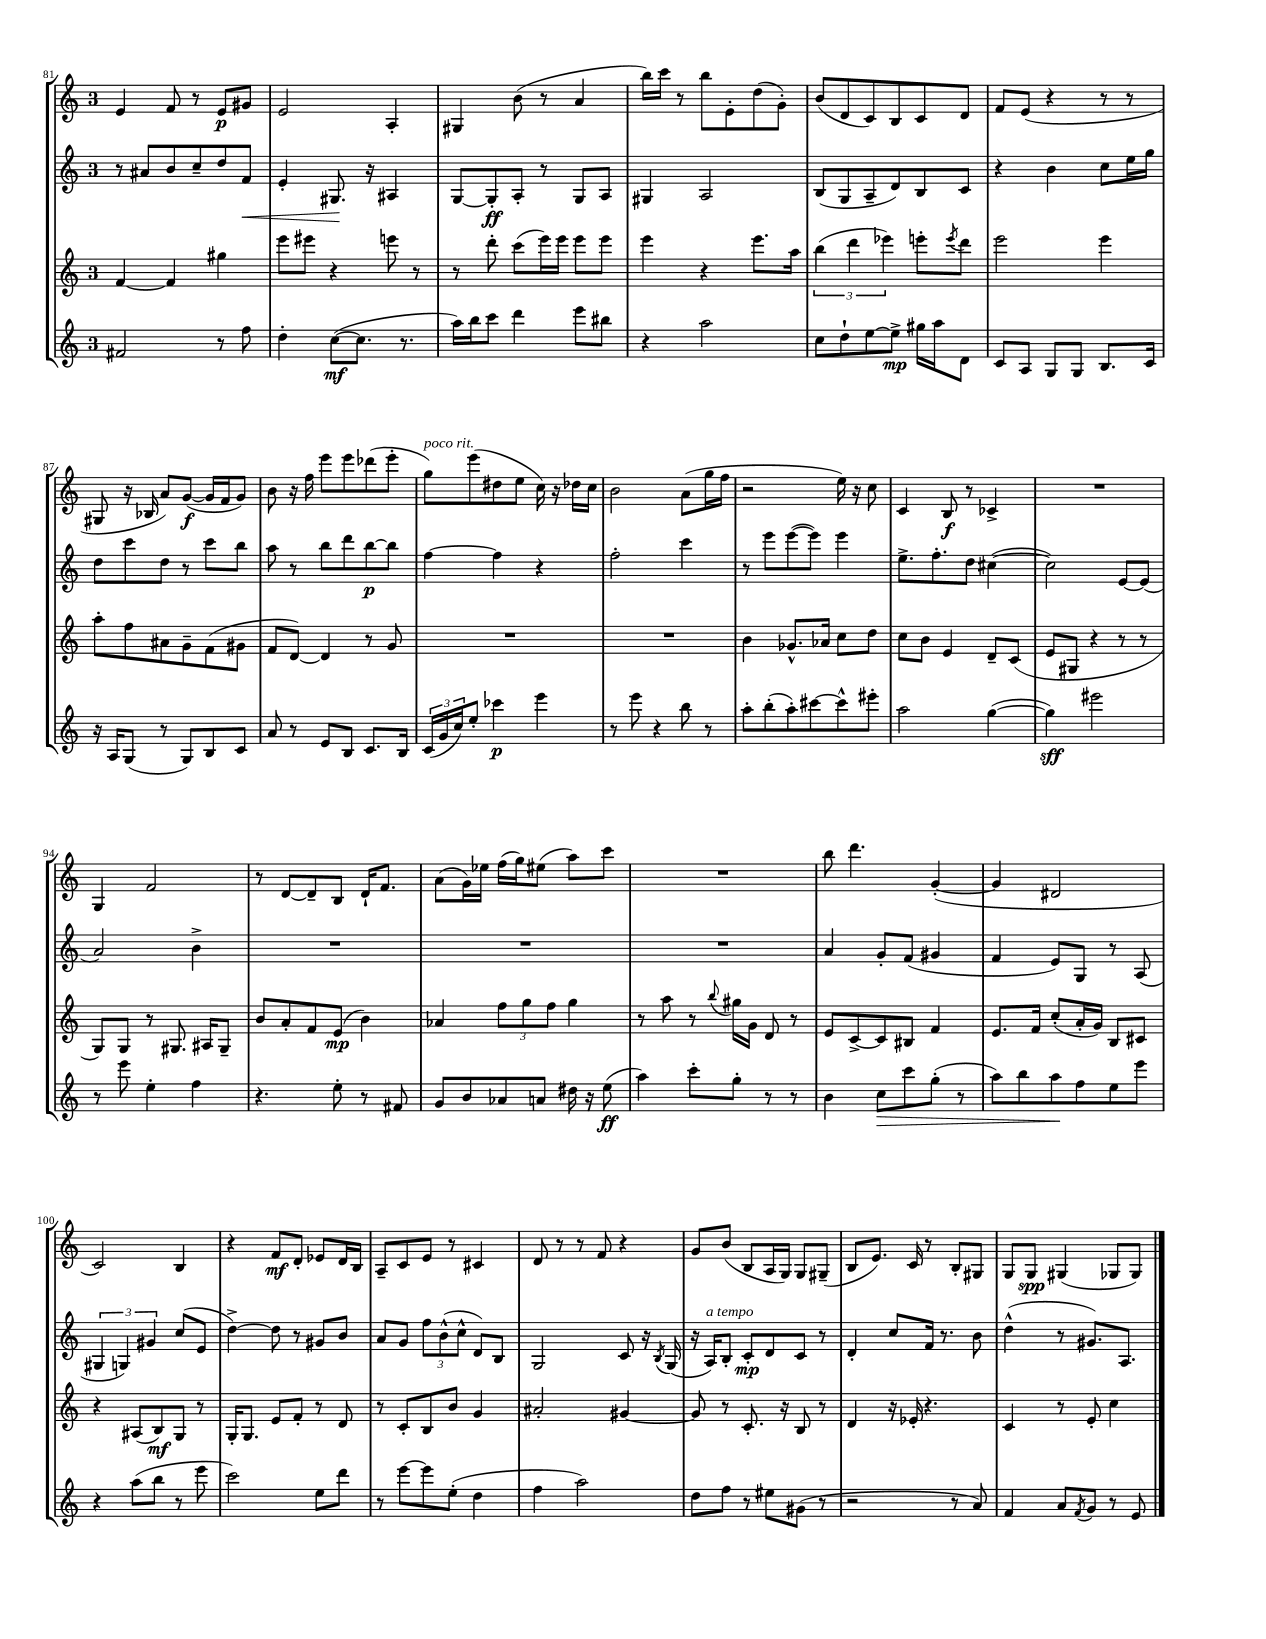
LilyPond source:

<<
\new StaffGroup <<
\new Staff = "s0" {
    \clef treble \key c \major \once \override Staff.TimeSignature.style = #'single-digit \time 3/4
    e'4 f'8 r8 e'8\p gis'8 |
    e'2 a4-. |
    gis4 b'8( r8 a'4 |
    b''16) c'''16 r8 b''8 e'8-. d''8( g'8-.) |
    b'8( d'8 c'8) b8 c'8 d'8 |
    f'8 e'8( r4 r8 r8 |
    gis8 r16 bes16 a'8) g'8~\f( g'16 f'16 g'8) |
    b'8 r16 f''16 e'''8 e'''8 des'''8( e'''8-. |
    g''8^\markup { \italic "poco rit." }) e'''8( dis''8 e''8 c''16) r16 des''16 c''16 |
    b'2 a'8( g''16 f''16 |
    r2 e''16) r16 c''8 |
    c'4 b8\f r8 ces'4-> |
    R2. |
    g4 f'2 |
    r8 d'8~ d'8-- b8 d'16-! f'8. |
    a'8( g'16) ees''16 f''16( g''16) eis''8( a''8) c'''8 |
    R2. |
    b''8 d'''4. g'4~-.( |
    g'4 dis'2 |
    c'2) b4 |
    r4 f'8\mf d'8-. ees'8 d'16 b16 |
    a8-- c'8 e'8 r8 cis'4 |
    d'8 r8 r8 f'8 r4 |
    g'8 b'8( b8 a16 g16) g8 gis8--( |
    b8 e'8.) c'16 r8 b8-. gis8 |
    g8 g8\spp gis4( ges8 ges8) \bar "|." |
}
\new Staff = "s1" {
    \clef treble \key c \major \once \override Staff.TimeSignature.style = #'single-digit \time 3/4
    r8 ais'8 b'8 c''8-- d''8 f'8\< |
    e'4-. gis8.\! r16 ais4 |
    g8~ g8-.\ff a8-. r8 g8 a8 |
    gis4 a2 |
    b8( g8 a8-- d'8) b8 c'8 |
    r4 b'4 c''8 e''16 g''16 |
    d''8 c'''8 d''8 r8 c'''8 b''8 |
    a''8 r8 b''8 d'''8 b''8~\p b''8 |
    f''4~ f''4 r4 |
    f''2-. c'''4 |
    r8 e'''8 e'''8~( e'''8) e'''4 |
    e''8.-> f''8.-. d''8 cis''4~( |
    cis''2) e'8~ e'8( |
    a'2) b'4-> |
    R2. |
    R2. |
    R2. |
    a'4 g'8-. f'8( gis'4 |
    f'4 e'8) g8 r8 a8( |
    \tuplet 3/2 { gis4 g4) gis'4 } c''8( e'8 |
    d''4~->) d''8 r8 gis'8 b'8 |
    a'8 g'8 \tuplet 3/2 { f''8 b'8-^( c''8-^ } d'8) b8 |
    g2 c'8 r16 \acciaccatura { b8 } g16( |
    r16 a16^\markup { \italic "a tempo" }) b8-. c'8-.\mp d'8 c'8 r8 |
    d'4-. c''8 f'16 r8. b'8 |
    d''4-^( r8 gis'8.) a8. \bar "|." |
}
\new Staff = "s2" {
    \clef treble \key c \major \once \override Staff.TimeSignature.style = #'single-digit \time 3/4
    f'4~ f'4 gis''4 |
    e'''8 eis'''8 r4 e'''8 r8 |
    r8 d'''8-. c'''8( e'''16) e'''16 e'''8 e'''8 |
    e'''4 r4 e'''8. a''16 |
    \tuplet 3/2 { b''4( d'''4 ees'''4) } e'''8-. \acciaccatura { e'''8 } d'''8 |
    e'''2 e'''4 |
    a''8-. f''8 ais'8 g'8-- f'8( gis'8 |
    f'8 d'8~) d'4 r8 g'8 |
    R2. |
    R2. |
    b'4 ges'8.-^ aes'16 c''8 d''8 |
    c''8 b'8 e'4 d'8-- c'8( |
    e'8 gis8 r4 r8 r8 |
    g8) g8 r8 gis8. ais16 gis8-- |
    b'8 a'8-. f'8 e'8\mp( b'4) |
    aes'4 \tuplet 3/2 { f''8 g''8 f''8 } g''4 |
    r8 a''8 r8 \appoggiatura { b''8 } gis''16 g'16 d'8 r8 |
    e'8 c'8~-> c'8 bis8 f'4 |
    e'8. f'16 c''8-.( a'16-. g'16) b8 cis'8 |
    r4 ais8( b8\mf) g8 r8 |
    g16-. g8. e'8 f'8-. r8 d'8 |
    r8 c'8-. b8 b'8 g'4 |
    ais'2-. gis'4~ |
    gis'8 r8 c'8.-. r16 b8 r8 |
    d'4 r16 ees'16-. r4. |
    c'4 r8 e'8-. c''4 \bar "|." |
}
\new Staff = "s3" {
    \clef treble \key c \major \once \override Staff.TimeSignature.style = #'single-digit \time 3/4
    fis'2 r8 f''8 |
    d''4-. c''8~\mf( c''8. r8. |
    a''16) b''16 c'''8 d'''4 e'''8 bis''8 |
    r4 a''2 |
    c''8 d''8-! e''8~ e''8->\mp gis''16 a''16 d'8 |
    c'8 a8 g8 g8 b8. c'16 |
    r16 a16 g8( r8 g8) b8 c'8 |
    a'8 r8 e'8 b8 c'8. b16 |
    \tuplet 3/2 { c'16( g'16 c''16) } e''8-. ces'''4\p e'''4 |
    r8 e'''8 r4 b''8 r8 |
    a''8-. b''8-.( a''8-.) cis'''8~ cis'''8-^ eis'''8-. |
    a''2 g''4~( |
    g''4\sff) eis'''2 |
    r8 e'''8 e''4-. f''4 |
    r4. e''8-. r8 fis'8 |
    g'8 b'8 aes'8 a'8 dis''16 r16 e''8\ff( |
    a''4) c'''8-. g''8-. r8 r8 |
    b'4 c''8\> c'''8 g''8-.( r8 |
    a''8) b''8 a''8\! f''8 e''8 e'''8 |
    r4 a''8( b''8 r8 e'''8 |
    c'''2) e''8 d'''8 |
    r8 e'''8~ e'''8 e''8-.( d''4 |
    f''4 a''2) |
    d''8 f''8 r8 eis''8 gis'8( r8 |
    r2 r8 a'8) |
    f'4 a'8 \acciaccatura { f'8 } g'8 r8 e'8 \bar "|." |
}
>>
>>
\layout { \context { \Score currentBarNumber = #81 } }
